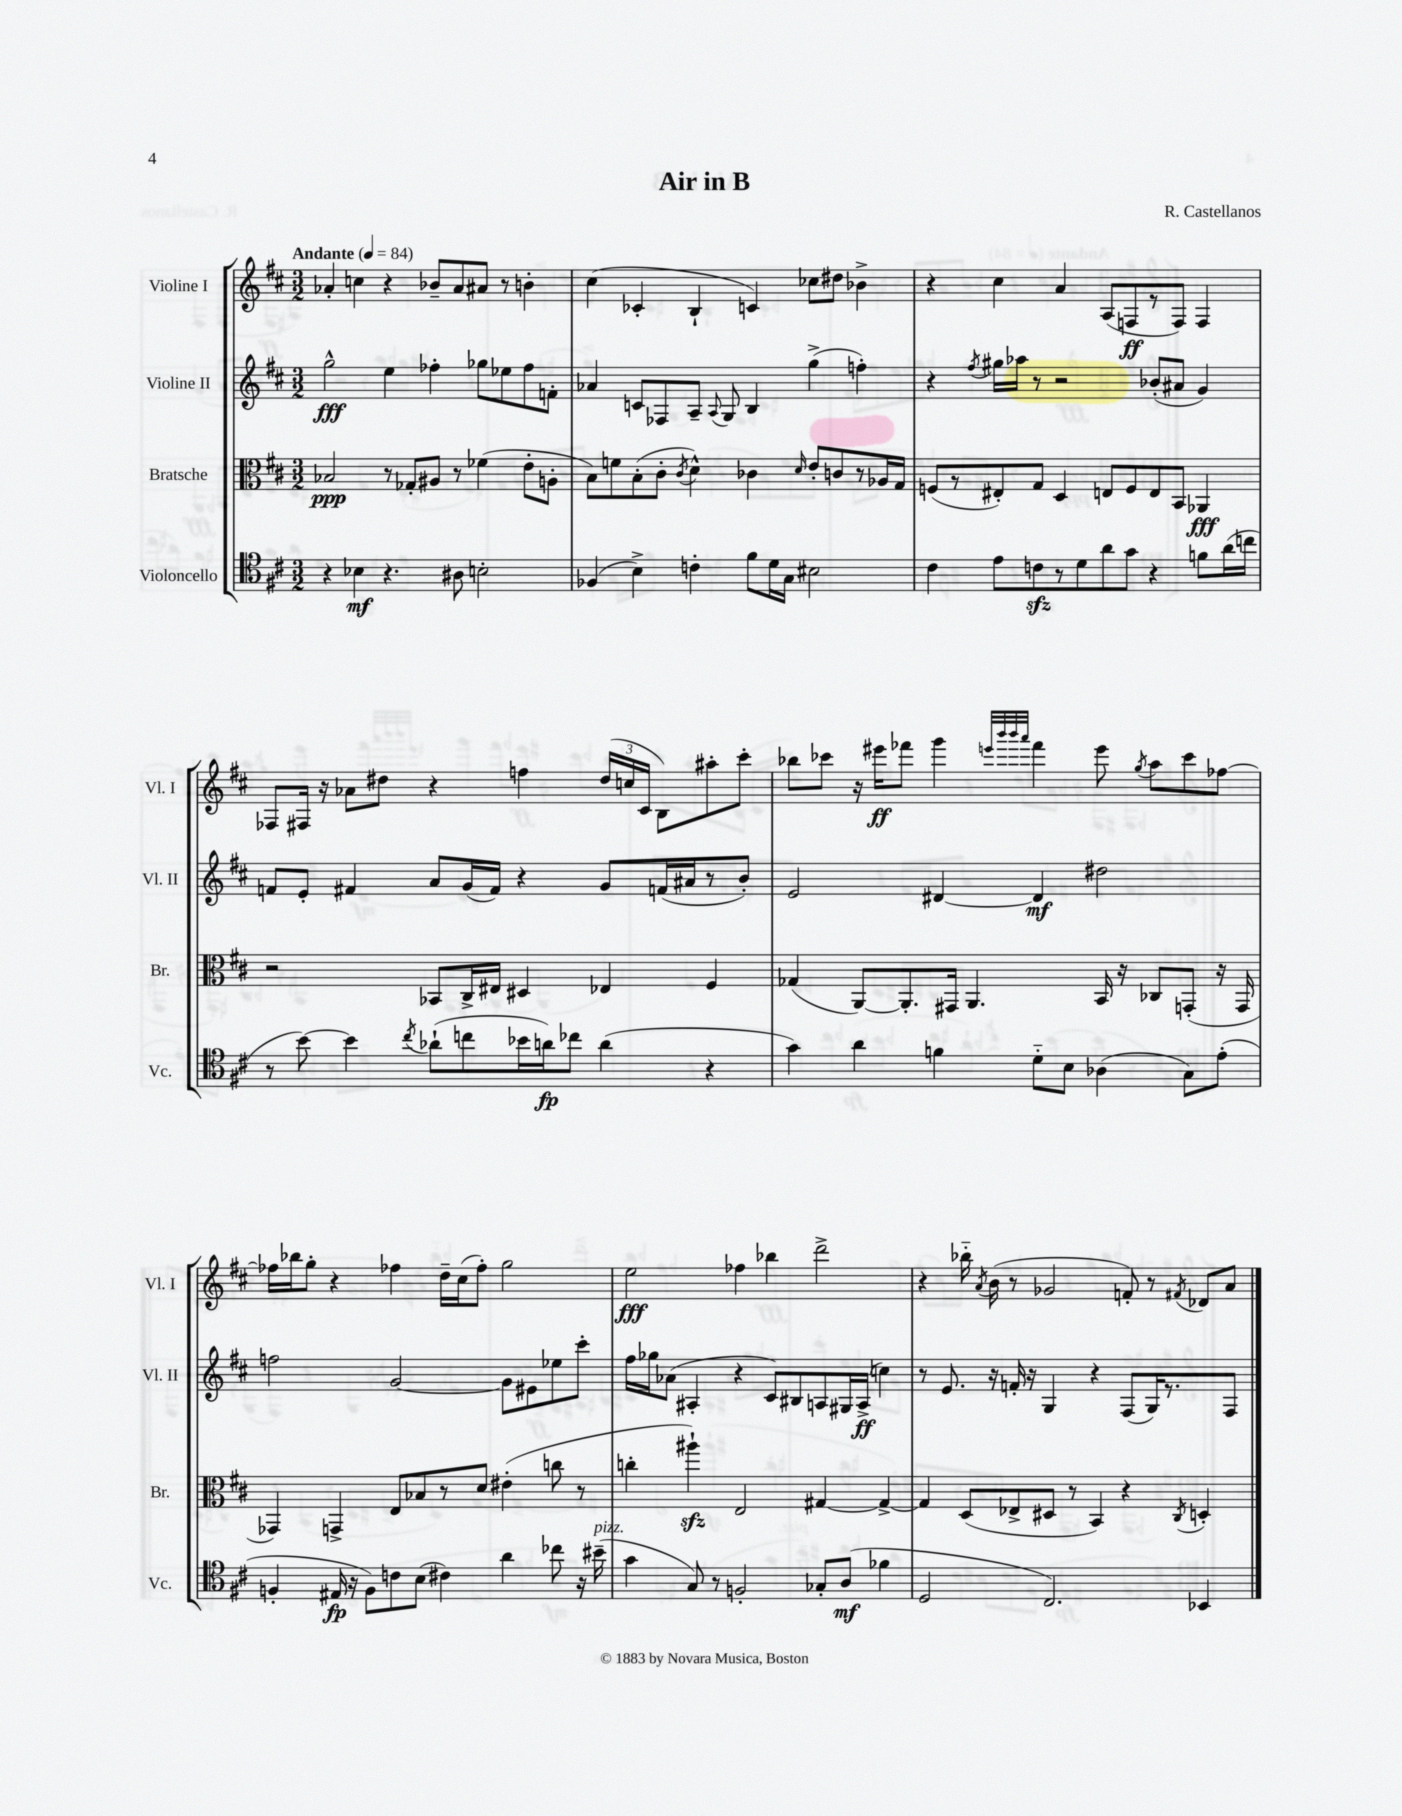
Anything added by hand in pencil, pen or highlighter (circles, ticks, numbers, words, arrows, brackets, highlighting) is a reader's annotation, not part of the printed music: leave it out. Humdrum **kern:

**kern	**kern	**kern	**kern
*staff4	*staff3	*staff2	*staff1
*clefC4	*clefC3	*clefG2	*clefG2
*k[f#c#]	*k[f#c#]	*k[f#c#]	*k[f#c#]
*M3/2	*M3/2	*M3/2	*M3/2
*MM84	*MM84	*MM84	*MM84
4r	2B-	2gg^^	4a-'
4B-	.	.	4cc
4.r	8r	4ee	4r
.	8G-'	.	.
.	8A#	4ff-'	8b-~
8A#	8r	.	8a-
2B'	(4f-	8gg-	8a#
.	.	8ee-	8r
.	8e'	8ff-	4b'
.	8A'	8f'	.
=	=	=	=
(4F-	8B)	4a-	(4cc#
.	8f	.	.
4B^)	(8B'	8c	4c-'
.	8c#'	8F-	.
.	8qc#	.	.
4c'	4d^^)	8A~	4B`
.	.	8qqA	.
.	.	8G	.
8f#	4c-	4B	4c)
16d	.	.	.
16G	.	.	.
.	16qqd	.	.
2B#	8e'	(4gg^	8cc-
.	8c	.	8dd#
.	8r	4ff')	4b-^
.	16A-	.	.
.	16G	.	.
=	=	=	=
4c#	(8F	4r	4r
.	8r	.	.
.	.	8qff#	.
8e	8E#')	16gg#	4cc#
.	.	16aa-	.
8c	8G	8r	.
8r	4D	2r	4a
8d	.	.	.
8a	8E	.	(8A
8g	8F	.	8F
4r	8E	(8b-'	8r
.	8BB	8a#	8F)
8f	4AA-	4g)	4F
(16a	.	.	.
16cc	.	.	.
=	=	=	=
8r	2r	8f	8F-
[8b)	.	8e'	16F#
.	.	.	16r
4b]	.	4f#	8a-
.	.	.	8dd#
8qcc#	.	.	.
(8a-`	8BB-	8a	4r
8cc	16C#^	(16g	.
.	16E#	16f#)	.
16b-	4D#	4r	4ff
16a)	.	.	.
8cc-	.	.	.
(4a	4E-	8g	(24dd#
.	.	.	24cc
.	.	.	24c#
.	.	(16f	8B)
.	.	16a#	.
4r	4F#	8r	8aa#'
.	.	8b')	8ccc#'
=	=	=	=
4g)	(4G-	2e	8bb-
.	.	.	8ccc-
4a	[8AA)	.	16r
.	.	.	16eee#
.	8.AA']	.	8fff-
4f	.	[4d#	4ggg
.	16GG#	.	.
.	4.AA	.	.
.	.	.	32qqeee
.	.	.	32qqbbb
.	.	.	32qqbbb
.	.	.	32qqaaa
8d'~	.	4d#]	4fff-
8B	.	.	.
(4A-	16BB	2dd#	8eee
.	16r	.	.
.	.	.	8qgg
.	8C-	.	8aa
8G)	(8GG'	.	8ccc-
(8e'	16r	.	[8ff-
.	16GG	.	.
=	=	=	=
4F'	4GG-)	2ff	16ff-]
.	.	.	16bb-
.	.	.	8gg'
16E#	4GG^	.	4r
16r	.	.	.
8F)	.	.	.
8c	8E	[2g	4ff-
(8B	8B-	.	.
4c#)	8r	.	16dd~
.	.	.	(16cc#
.	8d	.	8ff-')
4a	(4e#'	8g]	2gg
.	.	8e#	.
8cc-	8cc	8ee-	.
16r	8r	8ccc#'	.
(16b#~	.	.	.
=	=	=	=
4g	4cc'	16ff#	2ee
.	.	16gg-	.
.	.	(8a-	.
8G)	4aa#`)	4A#'	.
8r	.	.	.
2F'	2E	4r	4ff-
.	.	8c#)	4bb-
.	.	8B#	.
8G-'	[4G#	8A	2ddd^
(8A	.	16G#	.
.	.	(16A^	.
4f-	4G#^_	4cc)	.
=	=	=	=
2D	4G#]	8r	4r
.	.	8.e	.
.	(8D	.	16bb-'~
.	.	.	8qa
.	.	16r	(16b
.	8E-^	16f'	8r
.	.	16r	.
2.C#)	8D#	4G	2g-
.	8r	.	.
.	4BB)	4r	.
.	4r	(8F#	8f')
.	.	16G)	8r
.	.	8.r	.
.	8qC#	.	8qf#
4BB-	4D'	.	8d-
.	.	8F#	8a
==	==	==	==
*-	*-	*-	*-
